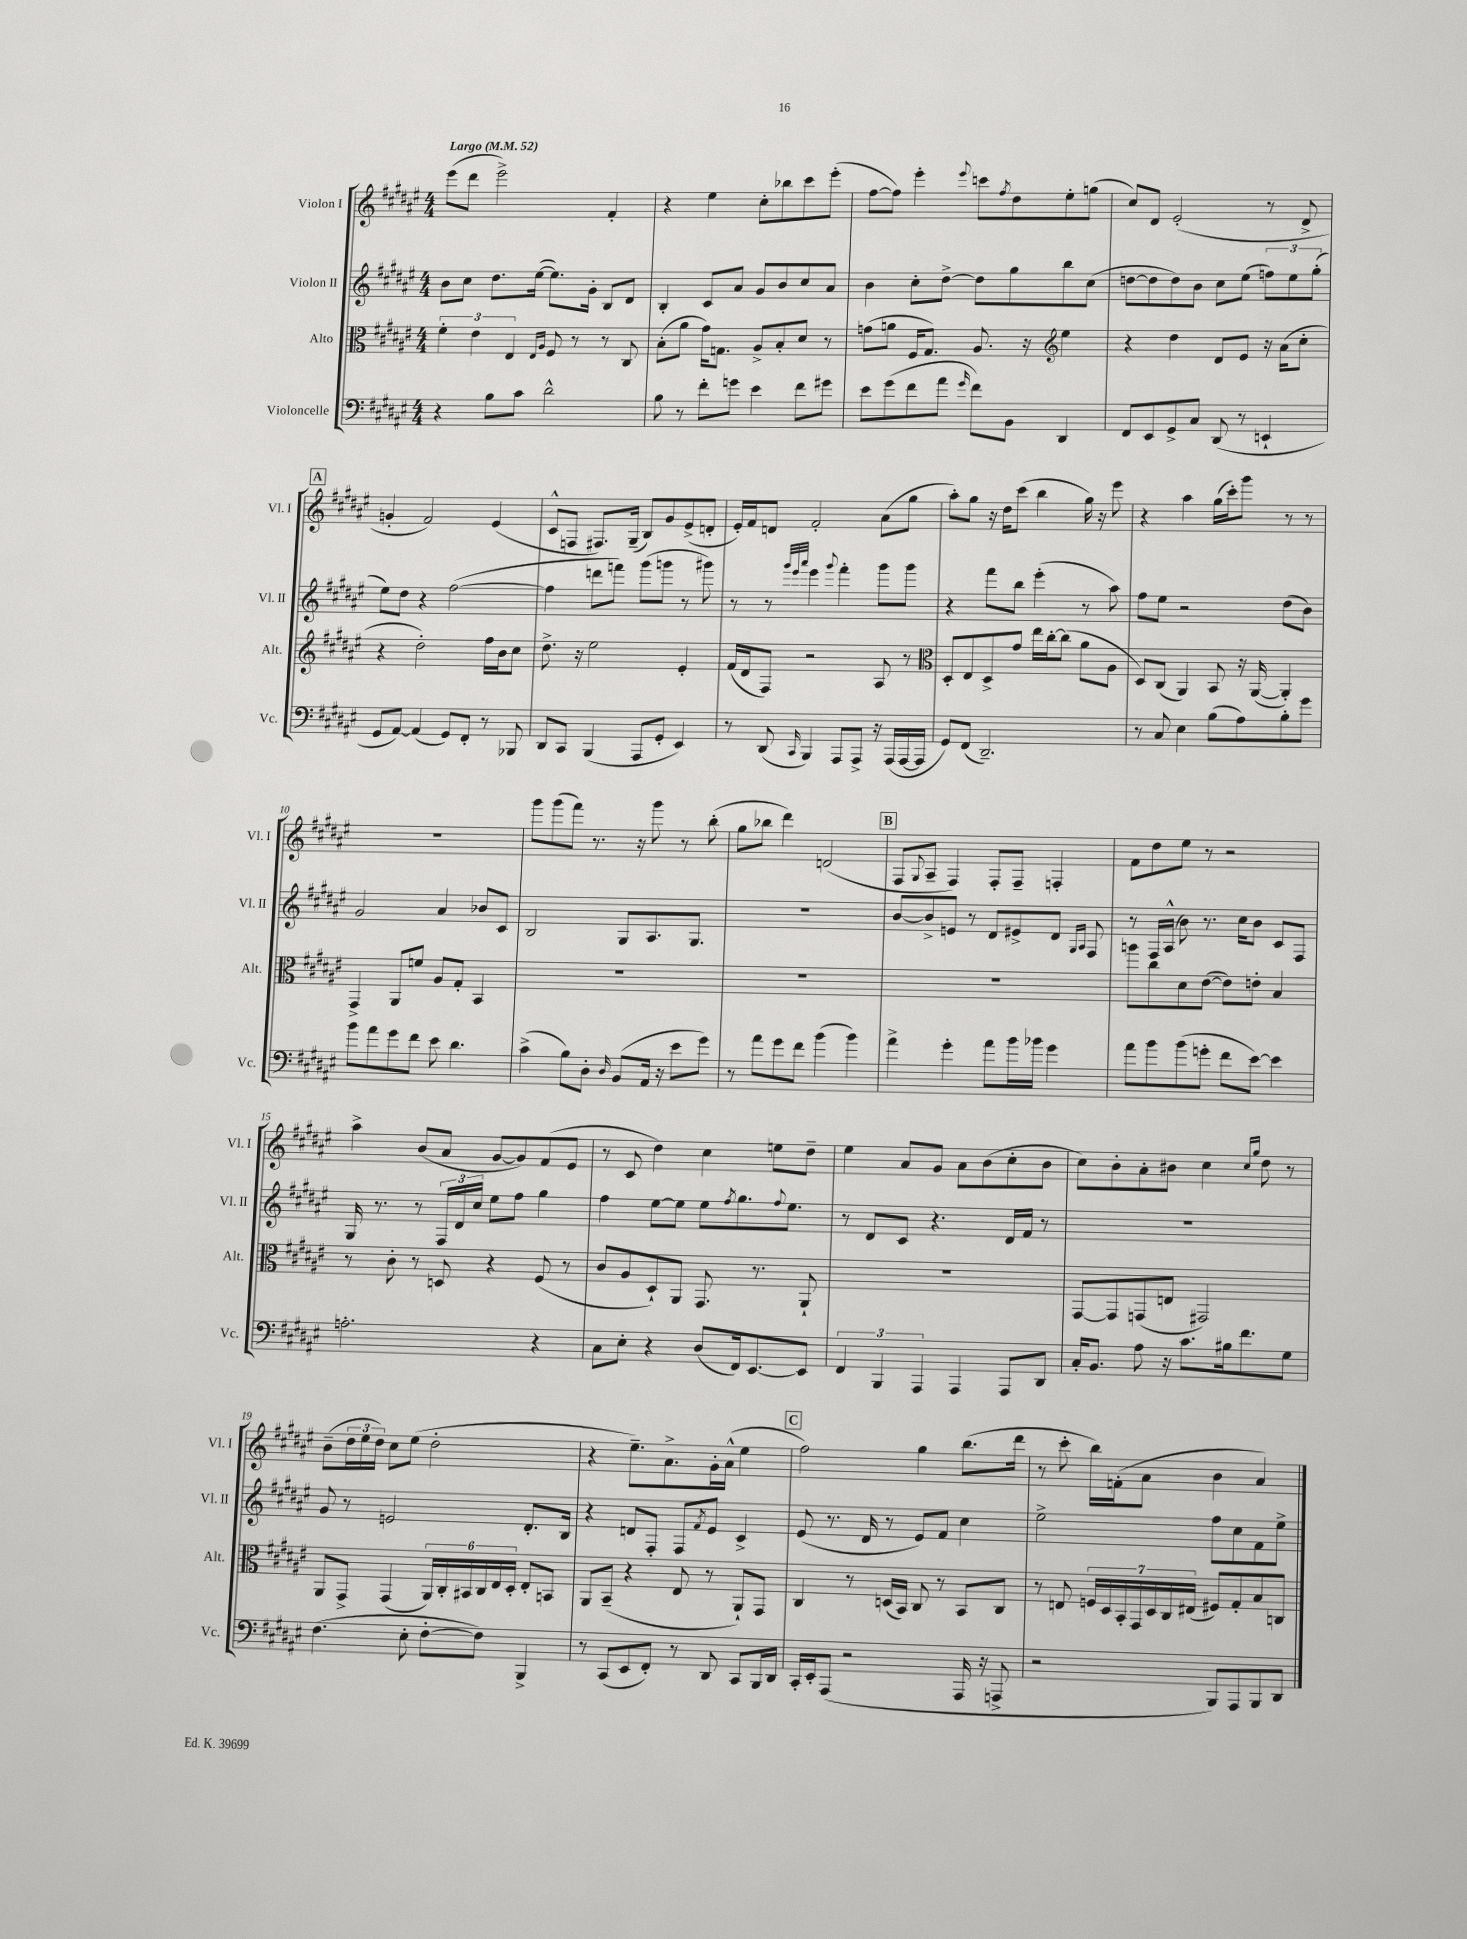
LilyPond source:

<<
\new StaffGroup <<
\new Staff = "s0" \with { instrumentName = "Violon I" shortInstrumentName = "Vl. I" } {
    \clef treble \key fis \major \numericTimeSignature \time 4/4 \tempo "Largo" 4 = 52
    eis'''8( dis'''8 eis'''2->) fis'4-. |
    r4 eis''4 cis''8-. bes''8 cis'''8 eis'''8-.( |
    fis''8~ fis''8) eis'''4-. \appoggiatura { eis'''8 } c'''8 \acciaccatura { fis''8 } dis''8 eis''8-. g''8( |
    cis''8) dis'8 eis'2-.( r8 dis'8-> |
    \mark \markup { \box "A" } g'4-. fis'2) eis'4( |
    cis'8-^ f8 fis8.) gis16--( b8) gis'8 eis'8->( d'8-. |
    eis'16-.) fis'16 d'8 fis'2-. ais'8( gis''8 |
    ais''8-.) gis''8 r16 dis''16 cis'''8( b''4 gis''16) r16 eis'''8 |
    r4 ais''4 gis''16( cis'''16-.) gis'''8 r8 r8 |
    R1 |
    gis'''8 gis'''8( fis'''8) r8. r16 gis'''8 r8 b''8-.( |
    gis''8 bes''8 dis'''4) d'2( |
    \mark \markup { \box "B" } fis8 \appoggiatura { gis8 } ais8-- fis4) fis8-. fis8-- f4-. |
    fis'8 dis''8 eis''8 r8 r2 |
    ais''4-> b'8( ais'8 gis'8~ gis'8) fis'8( eis'8 |
    r8 cis'8 dis''4) cis''4 e''8 dis''8-- |
    eis''4 ais'8 gis'8 ais'8 b'8( cis''8-. b'8 |
    cis''8) b'8-. ais'8-. bis'8 cis''4 \grace { cis''16 gis''16 } dis''8 r8 |
    b'8--( \tuplet 3/2 { dis''16 eis''16 dis''16) } cis''8 eis''8( dis''2-. |
    r4 eis''8.--) ais'8.-> gis'16-. ais'16-^( eis''4 |
    \mark \markup { \box "C" } fis''2) gis''4 b''8.( dis'''16 |
    r8 cis'''8-. b''16) f'16-.( ais'8 b'4 ais'4) \bar "|." |
}
\new Staff = "s1" \with { instrumentName = "Violon II" shortInstrumentName = "Vl. II" } {
    \clef treble \key fis \major \numericTimeSignature \time 4/4
    b'8 cis''8 dis''8. eis''16~( eis''8.) gis'16-. b8 dis'8 |
    b4-. cis'8 ais'8 gis'8 b'8 cis''8 ais'8 |
    b'4 cis''8-. dis''8~-> dis''8 gis''8 b''8 cis''8( |
    d''8~ d''8 d''8) b'8 cis''8 eis''8( \tuplet 3/2 { f''8) eis''8 gis''8-.( } |
    \mark \markup { \box "A" } eis''8) dis''8 r4 fis''2~( |
    fis''4 d'''8 f'''8) gis'''8( g'''8 r8 gis'''8) |
    r8 r8 \grace { gis'''32 eis'''32 ais'''32 } eis'''4 \appoggiatura { gis'''8 } fis'''4-. gis'''8 gis'''8 |
    r4 fis'''8 b''8 eis'''4-.( r8 ais''8) |
    fis''8 eis''8 r2 dis''8( b'8) |
    gis'2 ais'4 bes'8 cis'8 |
    b2 gis8 ais8. gis8. |
    R1 |
    \mark \markup { \box "B" } b'8~ b'8-> e'8 r8 dis'8 eis'8-> dis'8 \grace { gis16 ais16 } fis8 |
    r8 fis16 ais16-^( b'8) r8. cis''16 b'8 cis'8 fis8 |
    gis16 r8. r8 \tuplet 3/2 { fis16 dis'16 cis''16 } eis''8 fis''8 gis''4 |
    fis''4 eis''8~ eis''8 eis''8 \acciaccatura { fis''8 } gis''8. \appoggiatura { fis''8 } eis''8. |
    r8 dis'8 cis'8 r4. dis'16 fis'16 r8 |
    R1 |
    gis'8 r8 e'2 dis'8.-. b16 |
    r4 d'8 fis8-. fis8 \acciaccatura { fis'8 } eis'8 cis'4-> |
    \mark \markup { \box "C" } eis'8( r8. dis'16 r8 eis'8) fis'8 cis''4 |
    eis''2-> fis''8 cis''8 fis'8 eis''8-> \bar "|." |
}
\new Staff = "s2" \with { instrumentName = "Alto" shortInstrumentName = "Alt." } {
    \clef alto \key fis \major \numericTimeSignature \time 4/4
    \tuplet 3/2 { fis'4-. eis'4 eis4 } \grace { eis16 ais16 } fis8 r8 r8 cis8 |
    b8-.( ais'8 gis'16) g8. ais8-> b8-. dis'8 r8 |
    g'8( a'8 fis16 gis8.) ais8. r16 \clef treble eis''4 |
    r4 dis''4 dis'8 eis'8 r16 ais'16( cis''8-. |
    \mark \markup { \box "A" } r4 dis''2-.) fis''16 b'16 cis''8 |
    dis''8.-> r16 eis''2 eis'4-. |
    fis'16( dis'16 fis8) r2 ais8 r8 |
    \clef alto dis8-. eis8 dis8-> gis'8 eis''16 cis''16~-. cis''8( ais'8 ais8 |
    dis8) cis8( ais,4) b,8 r16 ais,16~( ais,4-.) |
    gis,4-> ais,8 f'8 ais8 gis8-. b,4 |
    R1 |
    R1 |
    \mark \markup { \box "B" } R1 |
    a''8 cis''8 dis'8 eis'8~( eis'8) e'8-. b4 |
    r8 cis'8-. r8 d8 r4 fis8( r8 |
    cis'8 ais8 dis8-!) ais,8 gis,8. r8. ais,8-! |
    R1 |
    gis,8~ gis,8 g,8( e8 gis,2) |
    ais,8 gis,8-> gis,4( \tuplet 6/4 { ais,16) cis16-. bis,16 cis16 eis16 dis16-. } eis8-. b,8 |
    ais,8 b,8--( r4 eis8 r8 ais,8-!) gis,8 |
    \mark \markup { \box "C" } cis4 r8 d16( b,16) cis8 r8 b,8 cis8 |
    r8 e8 \tuplet 7/4 { f16 dis16 b,16-. gis,16 dis16 cis16 eis16( } fis8) gis8-. b8 c8 \bar "|." |
}
\new Staff = "s3" \with { instrumentName = "Violoncelle" shortInstrumentName = "Vc." } {
    \clef bass \key fis \major \numericTimeSignature \time 4/4
    r4 b8 cis'8 dis'2-^ |
    b8 r8 fis'8-. g'8 eis'4 fis'8 gis'8 |
    eis'8 gis'8( fis'8 ais'8 \grace { gis'16 } fis'8) b,8 dis,4 |
    fis,8 eis,8 gis,8-> cis8 dis,8( r8 e,4-! |
    \mark \markup { \box "A" } gis,8 ais,8~) ais,4( gis,8) fis,8-. r8 bes,,8 |
    dis,8 cis,8 b,,4( ais,,8 gis,8-. eis,4) |
    r8 dis,8( \grace { cis,16 } b,,4) ais,,8 ais,,8-> r16 ais,,16( ais,,16~ ais,,16 |
    gis,8) fis,8( dis,2.--) |
    r8 cis8 eis4 b8( ais8) b8-. gis'8 |
    b'8 ais'8 gis'8 fis'8 eis'8 dis'4. |
    cis'4->( b8) dis8-. \grace { dis16 } b,8( ais,16 r16 eis'8 gis'8) |
    r8 ais'8 gis'8 fis'8 b'4( b'4) |
    \mark \markup { \box "B" } ais'4-> gis'4-. ais'8 b'16 bes'16 gis'4 |
    ais'8 b'8 b'8( g'8-. fis'8 eis'8~) eis'4 |
    a2.-. r4 |
    cis8 eis8-. r4 dis8( fis,16) eis,8.~ eis,8 |
    \tuplet 3/2 { fis,4 b,,4 ais,,4 } ais,,4 ais,,8 dis,8 |
    cis16-. b,8. ais8 r16 cis'8. bis16 fis'8. gis8 |
    fis4.( eis8-. fis8~-. fis8) b,,4-> |
    r8 cis,8( eis,8 fis,8-.) r8 dis,8 cis,8 b,,16 dis,16 |
    \mark \markup { \box "C" } cis,16-. eis,16-. ais,,8( r2 ais,,16 r16 a,,8-> |
    r2 b,,8) ais,,8 b,,8 dis,8 \bar "|." |
}
>>
>>
